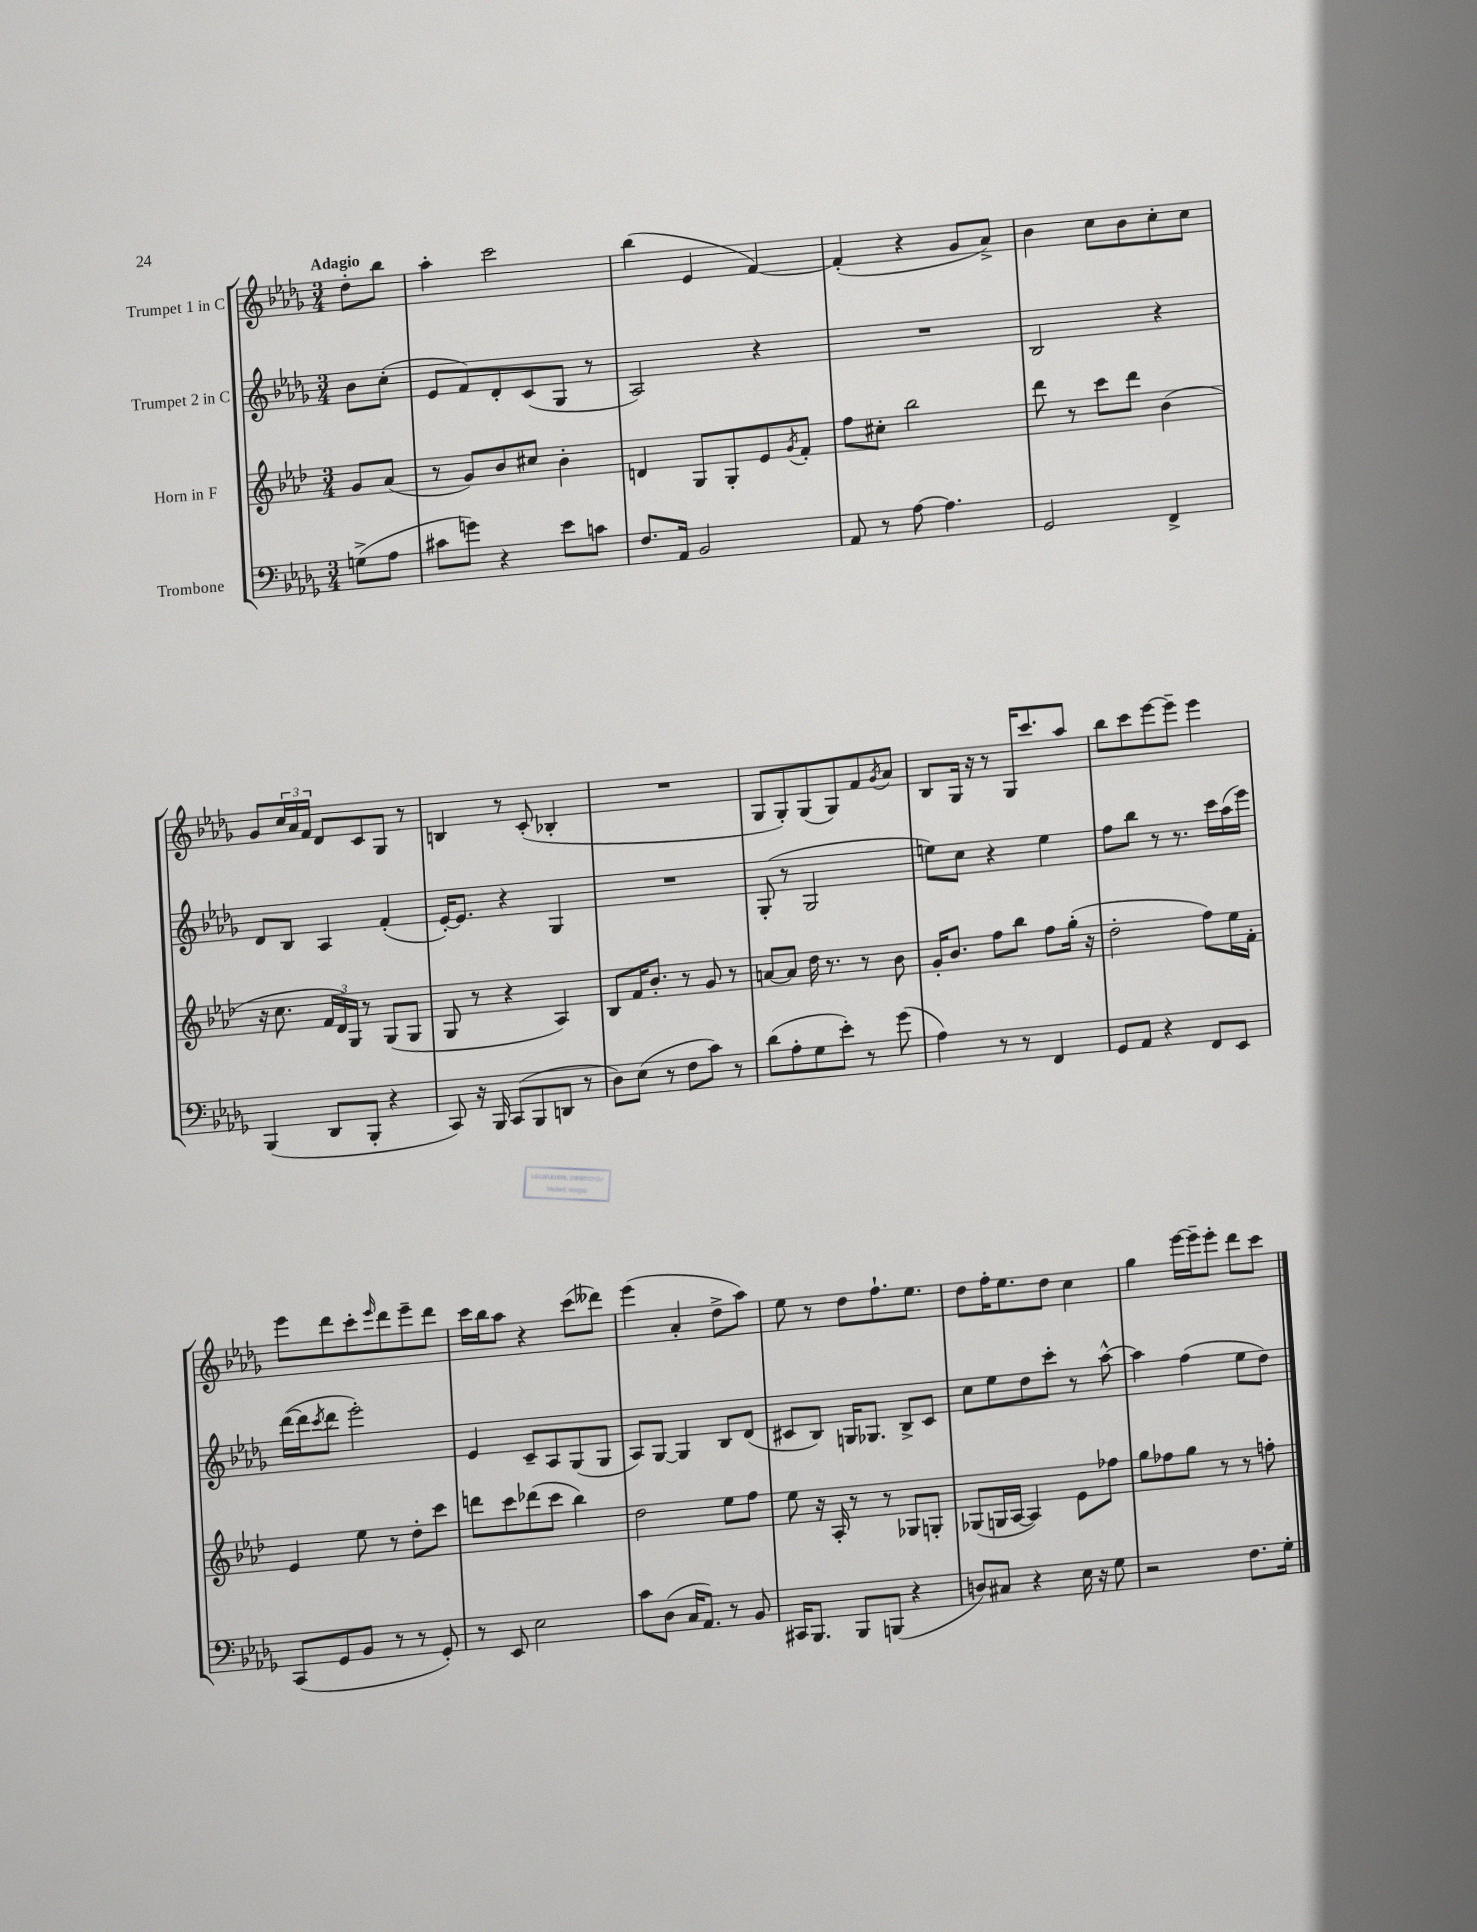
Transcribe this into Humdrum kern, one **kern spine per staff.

**kern	**kern	**kern	**kern
*staff4	*staff3	*staff2	*staff1
*clefF4	*clefG2	*clefG2	*clefG2
*k[b-e-a-d-g-]	*k[b-e-a-d-]	*k[b-e-a-d-g-]	*k[b-e-a-d-g-]
*M3/4	*M3/4	*M3/4	*M3/4
(8G^\L	8g/L	8b-\L	8dd-'\L
8A-\J	(8a-/J	(8cc'\J	8bb-\J
=	=	=	=
8c#\L	8r	8e-/L	4aa-'\
8g\J)	8g/L)	8f/)	.
4r	8b-/	8d-'/	2ccc\
.	8cc#/J	(8c/	.
8e-\L	4b-'\	8G-/J	.
8c\J	.	8r	.
=	=	=	=
8.F/L	4d/	2A-/)	(4bb-\
16AA-/Jk	.	.	.
2BB-/	8G/L	.	4e-/
.	8G'/	.	.
.	8e-/	4r	[4f/)
.	8qg/	.	.
.	8f'/J	.	.
=	=	=	=
8AA-/	8ff\L	2.r	(4f'/]
8r	8cc#'\J	.	.
[8A-\	2bb-\	.	4r
4.A-\]	.	.	.
.	.	.	8g-/L
.	.	.	8a-^/J)
=	=	=	=
2GG-/	8ddd-\	2B-/	4b-\
.	8r	.	.
.	8ccc\L	.	8cc\L
.	8ddd-\J	.	8b-\
4FF^/	(4b-\	4r	8cc'\
.	.	.	8cc\J
=	=	=	=
(4BBB-/	16r	8d-/L	8g-/L
.	8.cc\	.	.
.	.	8B-/J	24cc/L
.	.	.	24a-/
.	.	.	24f/JJ
8DD-/L	24f/LL	4A-/	8d-/L
.	24d-/)	.	.
.	24G/JJ	.	.
8BBB-'/J	8r	.	8c/
4r	(8G/L	(4f'/	8G-/J
.	8G/J	.	8r
=	=	=	=
8CC/)	8G/	[16e-'/LK)	4B/
.	.	8.e-/]J	.
16r	8r	.	.
16BBB-/	.	.	.
(8CC/L	4r	4r	8r
8BBB-/	.	.	(8c'/
8DD/J	4A-/)	4G-/	4B-'/
8r	.	.	.
=	=	=	=
8D-\L)	8B-/L	2.r	2.r
(8E-\J	16f/K	.	.
.	8.b-'/J	.	.
8r	.	.	.
8F\L	8r	.	.
8c\J)	8g/	.	.
8r	8r	.	.
=	=	=	=
(8d-\L	[8a/L	(8G-'/	8G-/L
8A-'\	8a/]J	8r	8G-'/)
8G-\	16dd-\	2G-/	(8G-/
.	8.r	.	.
8e-'\J)	.	.	8G-/)
8r	8r	.	8f/
.	.	.	8qg-/
(8g-\	8b-\	.	8a-/J
=	=	=	=
4A-\)	16g'/LK	8ee\L)	8B-/L
.	8.b-/J	.	.
.	.	8cc\J	16G-/Jk
.	.	.	16r
8r	8ff\L	4r	8r
8r	8bb-\J	.	16G-/LK
.	.	.	8.ccc/
4FF/	8ff\L	4ee\	.
.	(16gg'\Jk	.	8aa-/J
.	16r	.	.
=	=	=	=
8GG-/L	2dd-'\	8ff\L	8bb-\L
8AA-/J	.	8bb-\J	8ccc\
4r	.	8r	[8eee-\
.	.	8.r	8eee-~\]J
8FF/L	8ff\L)	.	4eee-\
.	.	16ccc\LL	.
8EE-/J	16ee-\L	(16aa-\	.
.	16f'\JJ	16eee-\JJ)	.
=	=	=	=
(8CC/L	4e-/	([16ddd-\LL	8eee-\L
.	.	16ddd-\]J	.
.	.	8qccc/	.
8GG-/	.	8ddd-\J	8ddd-\
8BB-/J	8ee-\	2eee-'\)	8ccc'\
.	.	.	16qqeee-/
8r	8r	.	8ddd-\
8r	8dd-'\L	.	8eee-~\
8GG-'/)	8ccc\J	.	8ddd-\J
=	=	=	=
8r	8ddd\L	4e-/	16ccc\LL
.	.	.	16bb-\J
8EE-/	8ccc\	.	8aa-\J
2E-\	(8ddd-\	8c~/L	4r
.	8ccc\J	8A-/	.
.	4bb-\)	(8G-/	(8ccc\L
.	.	8G-/J	8ddd--\J)
=	=	=	=
8c\L	2dd-\	8A-/L)	(4eee-\
(8D-\J	.	[8G-/J	.
16C/LK	.	4G-/]	4a-'/
8.AA-/J)	.	.	.
8r	8ee-\L	8B-/L	8dd-^\L
8BB-/	8ff\J	(8d-/J	8aa-\J)
=	=	=	=
16CC#/LK	8ee-\	8c#/L	8ee-\
8.BBB-/J	.	.	.
.	16r	8B-/J)	8r
.	16A-'/	.	.
8BBB-/L	8r	16G/LK	8dd-\L
.	.	8.G-/J	.
(8BBB/J	8r	.	8.ff`\
4r	8G-/L	8B-^/L	.
.	.	.	8.ee-\J
.	8G'/J	8c#/J	.
=	=	=	=
8D/L)	(8G-/L	8cc\L	8dd-\L
8C#/J	16G/L	8ee-\	16ff'\K
.	[16A-/JJ	.	8.ee-\
4r	4A-/])	8dd-\	.
.	.	8ccc'\J	8dd-\J
16E-\	8e-\L	8r	4cc\
16r	.	.	.
8G-\	8ff-\J	[8aa-^^\	.
=	=	=	=
2r	8gg\L	4aa-\]	4gg-\
.	8ff-\	.	.
.	8gg\J	(4ff\	[16eee-\LL
.	.	.	16eee-~\]J
.	8r	.	8eee-'\J
8.F\L	8r	8ee-\L	8ddd-\L
.	8ff'\	8dd-\J)	8ccc\J
16G-'\Jk	.	.	.
==	==	==	==
*-	*-	*-	*-
